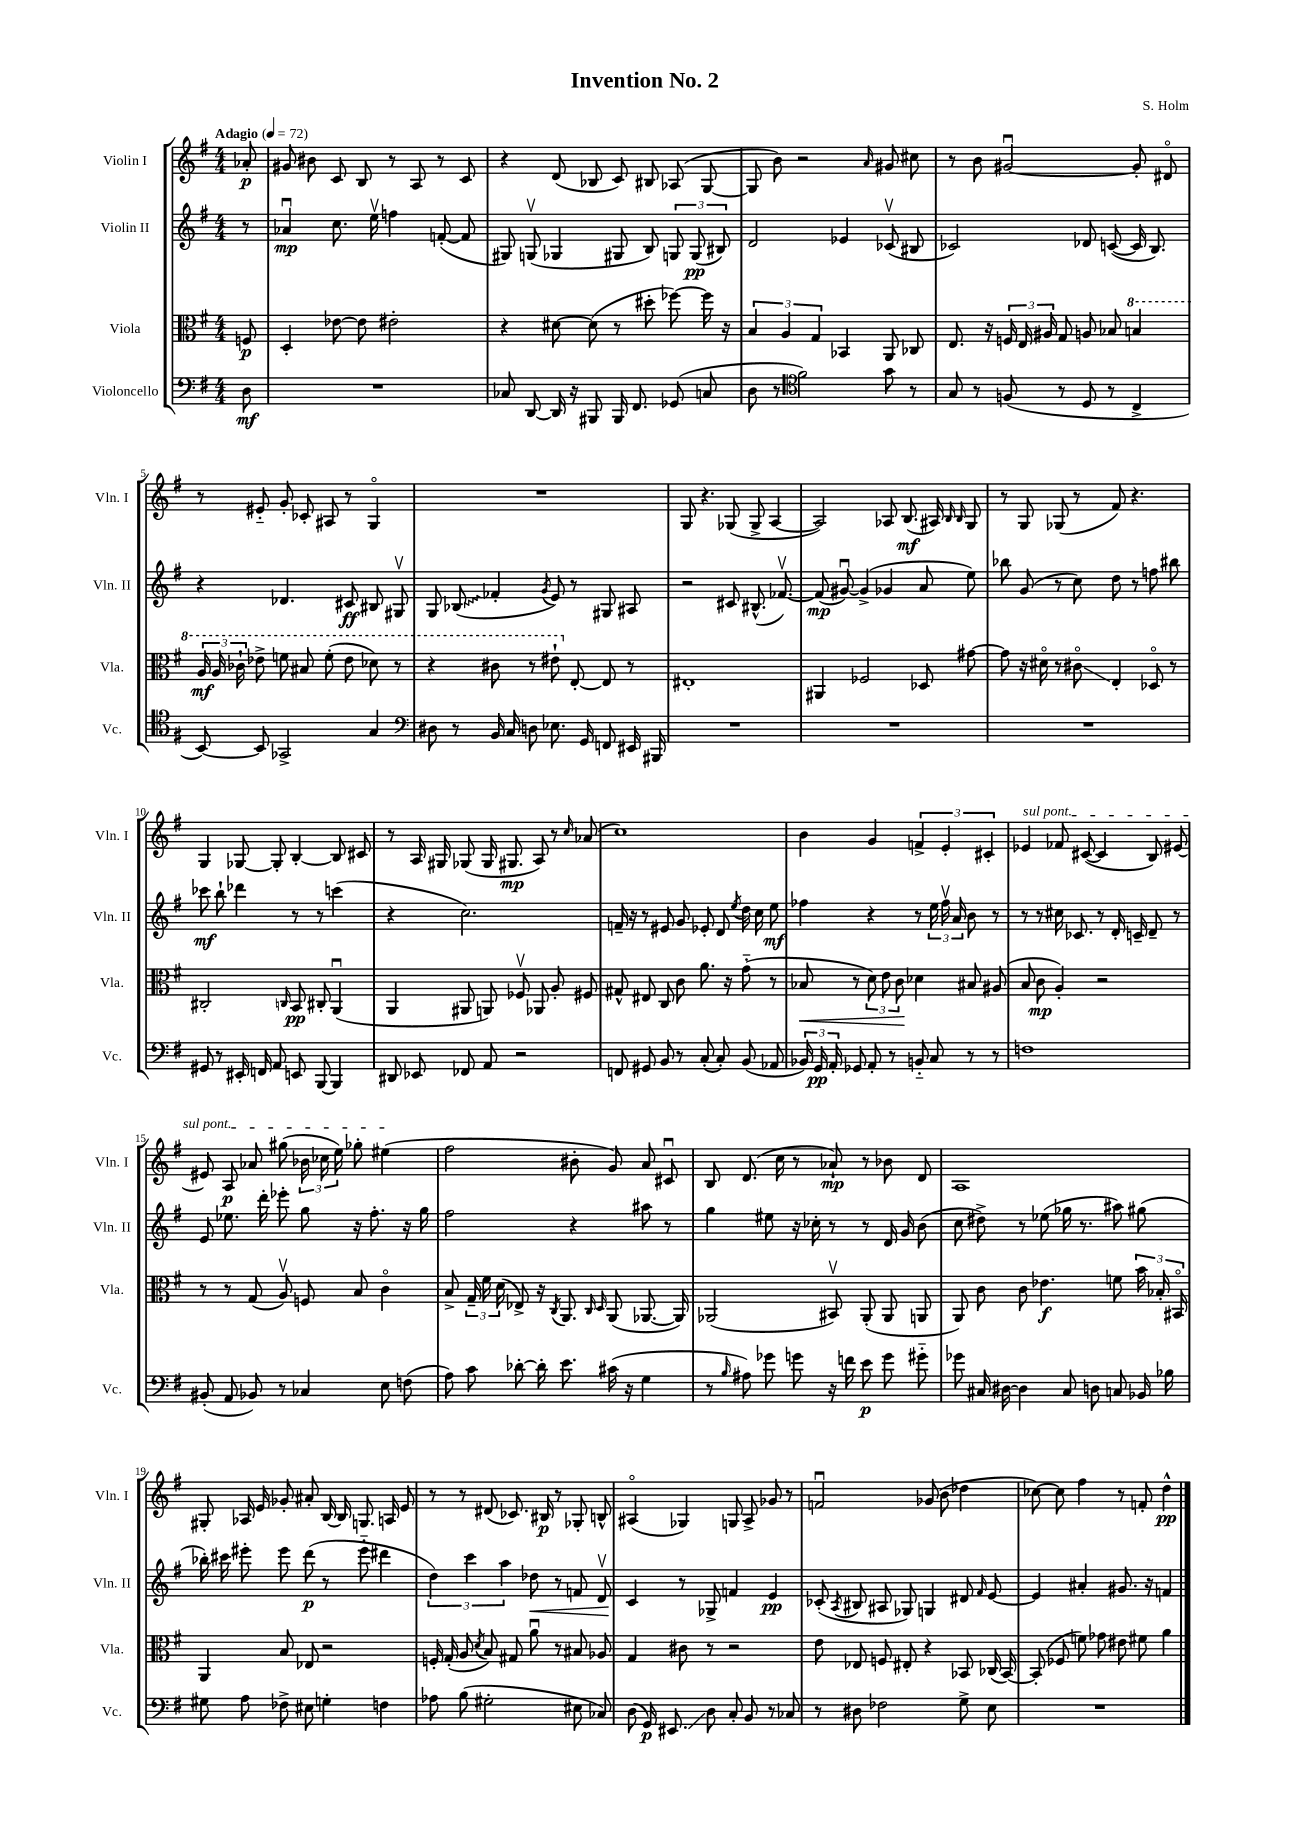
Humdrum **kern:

**kern	**kern	**kern	**kern
*staff4	*staff3	*staff2	*staff1
*clefF4	*clefC3	*clefG2	*clefG2
*k[f#]	*k[f#]	*k[f#]	*k[f#]
*M4/4	*M4/4	*M4/4	*M4/4
*MM72	*MM72	*MM72	*MM72
8D	8F	8r	8a-'
=	=	=	=
1r	4D'	4a-u	8g#
.	.	.	8b#
.	[8e-	8.cc	8c
.	8e-]	.	8B
.	.	16eev	.
.	2e#'	4ff	8r
.	.	.	8A
.	.	([8f'	8r
.	.	8f]	8c
=	=	=	=
8C-	4r	8G#)	4r
[8DD	.	(8Gv	.
16DD]	[8d#	4G-	(8d
16r	.	.	.
8BBB#	(8d#]	.	8B-
16BBB#	8r	8G#	8c)
8.FF#	.	.	.
.	8dd#'	8B)	8B#
(8GG-	[8ff-)	12G	(8A-
.	.	(12G	.
8C	16ff-]	.	[8G
.	.	12B#)	.
.	16r	.	.
=	=	=	=
8D	6B	2d	8G]
8r	.	.	8b)
.	6A	.	.
*clefC4	*	*	*
2f#)	.	.	2r
.	6G	.	.
.	4BB-	4e-	.
.	.	.	16qqa
8g	8AA	(8c-v	8g#
8r	8C-	8B#	8cc#
=	=	=	=
8G	8.E	2c-)	8r
8r	.	.	8b
.	16r	.	.
(8F	24F	.	[2g#u
.	24E	.	.
.	24A#	.	.
8r	8G	.	.
8D	8A	8d-	.
8r	8B-	([8c	.
4C^	4b	16c]	8g#']
.	.	8.B)	.
.	.	.	8d#o
=	=	=	=
[8BB)	24a	4r	8r
.	24a	.	.
.	24cc-`	.	.
8BB]	8ee-^	.	8e#'~
2GG-^	8ff	4.d-	8g'
.	8b#	.	8c-'
.	(8ff'	.	8A#
.	8ee-	8c#	8r
4G	8dd-)	8B#	4Go
.	8r	8G#v	.
=	=	=	=
*clefF4	*	*	*
8D#	4r	8G	1r
8r	.	(8B-	.
16BB	8cc#	4f-'	.
16C	.	.	.
8D	8r	.	.
.	.	8qg	.
8.E-	8ee#`	8e)	.
.	[8E'	8r	.
16GG	.	.	.
8FF	8E]	8G#	.
16EE#	8r	8A#	.
16BBB#	.	.	.
=	=	=	=
1r	1E#'	2r	8G
.	.	.	4.r
.	.	8c#	(8G-
.	.	(8.B#^^	8G-^
.	.	.	[4A
.	.	[8.f-v)	.
=	=	=	=
1r	4AA#	(8f-]	2A])
.	.	[8g#u)	.
.	2F-	(4g#^]	.
.	.	4g-	8A-
.	.	.	(8.B
.	8D-	8a	.
.	.	.	16A#)
.	.	.	16qqB
.	.	.	16qqB
.	[8g#	8ee)	8G
=	=	=	=
1r	8g#]	8bb-	8r
.	16r	(8g	8G
.	16d#o	.	.
.	8r	8r	(8G-
.	8c#o	8cc)	8r
.	4E'	8dd	8f#)
.	.	8r	4.r
.	8D-o	8ff	.
.	8r	8bb#	.
=	=	=	=
8GG#	2C#'	8ccc-	4G
8r	.	8bb`	.
16EE#'	.	4ddd-	[8G-
16FF	.	.	.
8AA	.	.	8G-']
.	16qqC	.	.
8EE	8BB	8r	[4B'
[8BBB	8C#'	8r	.
4BBB]	(4AAu	(4ccc	8B]
.	.	.	8c#
=	=	=	=
8DD#	4AA	4r	8r
8EE-	.	.	16A
.	.	.	16G#
8FF-	8AA#	2.cc)	(8G-
8AA	8AA)	.	16G-
.	.	.	8.G#
2r	8F-v	.	.
.	8AA-	.	8A)
.	8A'	.	8r
.	.	.	16qqcc
.	8F#	.	(8a-
=	=	=	=
8FF	8G#^^	16f~	1cc)
.	.	16r	.
8GG#	8E#	8r	.
8BB	8C	8e#	.
8r	8c	8g	.
(8C'	8.a	8e-'	.
8C')	.	8d	.
.	16r	.	.
.	.	8qee	.
(8BB	(8g'~	16dd	.
.	.	16cc	.
8AA-	8r	8ee	.
=	=	=	=
24BB-)	8B-	4ff-	4b
24GG	.	.	.
24AA'	.	.	.
8GG-	8r	.	.
8AA'	12d)	4r	4g
.	12e	.	.
8r	.	.	.
.	12c	.	.
8BB'~	4d-	8r	6f^
8C	.	24ee	.
.	.	24ff-v	6e'
.	.	24a	.
8r	8B#	8b	.
.	.	.	6c#'
8r	(8A#	8r	.
=	=	=	=
1F	8B	8r	4e-
.	8c	8r	.
.	4A')	16cc#	8f-
.	.	8.c-	.
.	.	.	([8c#
.	2r	8r	4c#]
.	.	16d'	.
.	.	16c~	.
.	.	8d~	8B)
.	.	8r	[8e#
=	=	=	=
(8BB#'	8r	8e	8e#]
8AA	8r	8.ee-	8A
8BB-)	(8G	.	8a-
.	.	16ddd'	.
8r	8Av)	8eee-'	(8gg#
4C-	8F	8gg	24b-
.	.	.	24cc-
.	.	.	24ee)
.	8B	16r	8gg-'
.	.	8.ff#'	.
8E	4co	.	(4ee#
(8F	.	16r	.
.	.	16gg	.
=	=	=	=
8A)	8B^	2ff#	2ff#
8c	24G~	.	.
.	24f#	.	.
.	(24d	.	.
[8d-'	8E-^)	.	.
16d-']	16r	.	.
.	8qC	.	.
8.e	8.AA	.	.
.	.	4r	8b#'
.	16qqC	.	.
.	16qqD	.	.
(16c#	(8AA	.	8g)
16r	.	.	.
4G	[8.AA-	8aa#	8a
.	.	8r	8c#u
.	16AA-])	.	.
=	=	=	=
8r	(2AA-	4gg	8B
16qqB	.	.	.
8A#)	.	.	(8.d
8g-	.	8ee#	.
.	.	.	16cc
8g	.	16r	8r
.	.	16cc-'	.
16r	8BB#v)	8r	8a-`)
16f	.	.	.
8e	(8AA-'	8r	8r
8g	8AA-	16d	8b-
.	.	16g	.
8g#'~	8AA	(8b	8d
=	=	=	=
8g-	8AA)	8cc	1A
16C#	8c	8dd#^)	.
[16D#	.	.	.
4D#]	8c	8r	.
.	4.e-	(8ee-	.
8C#	.	16gg-	.
.	.	8.r	.
8D	.	.	.
8C	8f	8aa#)	.
16BB-	24b	(8gg#	.
.	24B-'	.	.
16B-	.	.	.
.	24BB#o	.	.
=	=	=	=
8G#	4AA	16bb-')	8G#'
.	.	16ccc#	.
8A	.	8eee#'	16A-
.	.	.	16e
8F-^	8B	8eee#	8g-'
8E#	8E-	(8ddd	8a#'
4G'	2r	8r	[16B
.	.	.	16B]
.	.	8eee#'~	8.G
4F	.	4ddd#	.
.	.	.	16A
.	.	.	8e
=	=	=	=
8A-	16F'	6dd)	8r
.	(16G'	.	.
(8B	8A	.	8r
.	.	6ccc	.
.	8qd	.	.
2G#'	8B)	.	(8d#
.	.	6aa	.
.	8G#	.	8.c-)
.	8au	8dd-	.
.	.	.	16B#
.	8r	8r	8r
8E#	8B#	8f	8G-'
8C-)	8A-	8dv	8B^^
=	=	=	=
(8D	4G	4c	(4A#o
16GG)	.	.	.
8.EE#	.	.	.
.	8c#	8r	4G-)
8D	8r	8G-^	.
8C'	2r	4f	8G
8BB	.	.	8A#^
8r	.	4e	8g-
8C-	.	.	8r
=	=	=	=
8r	8e	(8c-'	2fu
.	.	8qA	.
8D#	8E-	8B#	.
2F-	8F	8A#	.
.	8E#'	8G-)	.
.	4r	4G	(8g-
.	.	.	8b
8G^	8BB-	8d#	4dd-
.	.	16qqf#	.
8E	(16C-	[8e	.
.	[16BB-)	.	.
=	=	=	=
1r	(8BB-']	4e]	[8cc-)
.	8F-	.	8cc-]
.	8f)	4a#'	4ff#
.	8g-	.	.
.	8e#	8.g#	8r
.	8f#	.	8f'
.	.	16r	.
.	4a	4f	4dd^^
==	==	==	==
*-	*-	*-	*-
